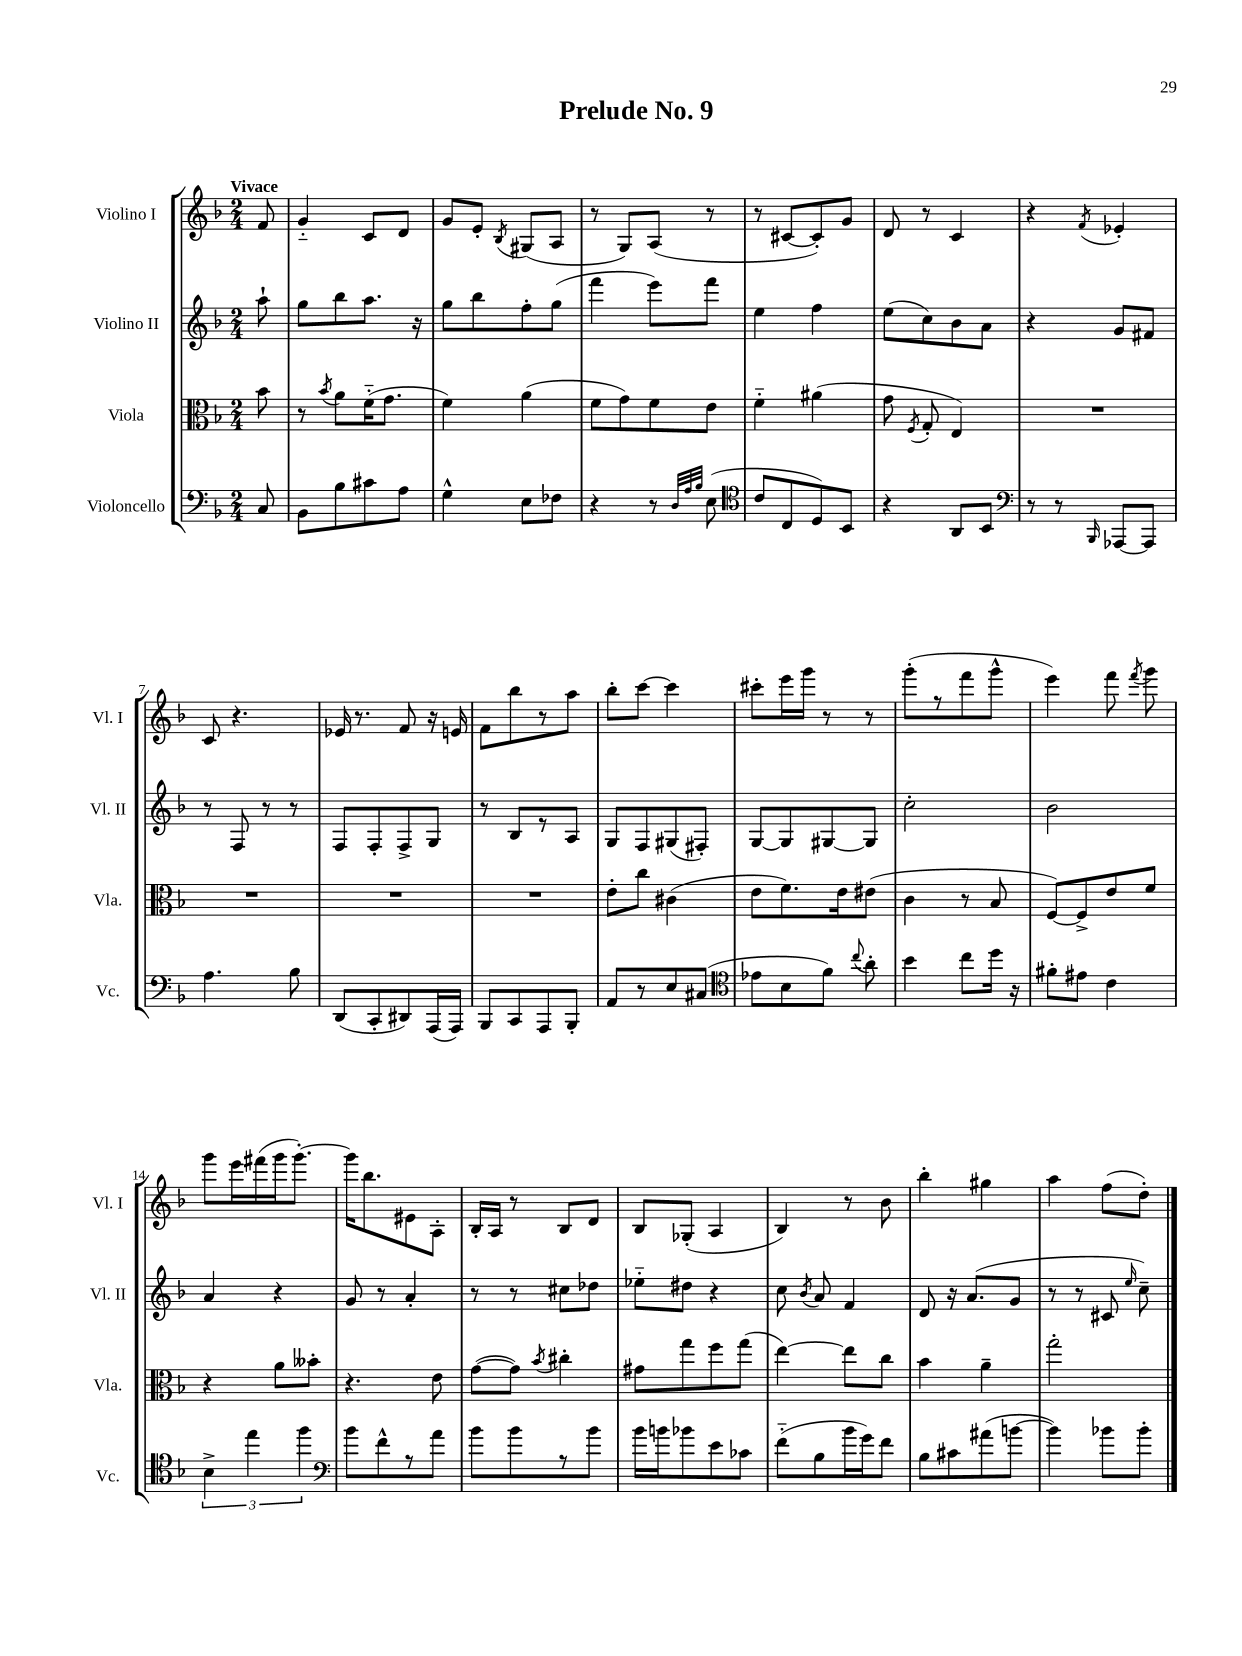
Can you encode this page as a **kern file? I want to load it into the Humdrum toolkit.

**kern	**kern	**kern	**kern
*staff4	*staff3	*staff2	*staff1
*clefF4	*clefC3	*clefG2	*clefG2
*k[b-]	*k[b-]	*k[b-]	*k[b-]
*M2/4	*M2/4	*M2/4	*M2/4
8C	8b-	8aa`	8f
=	=	=	=
8BB-	8r	8gg	4g'~
.	8qb-	.	.
8B-	8a	8bb-	.
8c#	(16f'~	8.aa	8c
.	8.g	.	.
8A	.	.	8d
.	.	16r	.
=	=	=	=
4G^^	4f)	8gg	8g
.	.	8bb-	8e'
.	.	.	8qB-
8E	(4a	8ff'	(8G#
8F-	.	(8gg	8A
=	=	=	=
4r	8f	4fff	8r
.	8g)	.	8G)
8r	8f	8eee)	(8A
32qqD	.	.	.
32qqA	.	.	.
32qqB-	.	.	.
(8E	8e	8fff	8r
=	=	=	=
*clefC4	*	*	*
8c	4f'~	4ee	8r
8C	.	.	[8c#
8D)	(4a#	4ff	8c#'])
8BB-	.	.	8g
=	=	=	=
4r	8g	(8ee	8d
.	8qF	.	.
.	8G'	8cc)	8r
8AA	4E)	8b-	4c
8BB-	.	8a	.
=	=	=	=
*clefF4	*	*	*
8r	2r	4r	4r
8r	.	.	.
16qqBBB-	.	.	8qf
[8AAA-	.	8g	4e-'
8AAA-]	.	8f#	.
=	=	=	=
4.A	2r	8r	8c
.	.	8F	4.r
.	.	8r	.
8B-	.	8r	.
=	=	=	=
(8DD	2r	8F	16e-
.	.	.	8.r
8CC'	.	8F'	.
8DD#)	.	8F^	8f
(16AAA	.	8G	16r
16AAA)	.	.	16e
=	=	=	=
8BBB-	2r	8r	8f
8CC	.	8B-	8bb-
8AAA	.	8r	8r
8BBB-'	.	8A	8aa
=	=	=	=
8AA	8e'	8G	8bb-'
8r	8cc	8F	[8ccc
8E	(4c#	(8G#	4ccc]
(8C#	.	8F#')	.
=	=	=	=
*clefC4	*	*	*
8e-	8e	[8G	8ccc#'
8B-	8.f)	8G]	16eee
.	.	.	16ggg
8f)	.	[8G#	8r
.	16e	.	.
8qqcc	.	.	.
8a'	(8e#	8G#]	8r
=	=	=	=
4b-	4c	2cc'	(8ggg'
.	.	.	8r
8cc	8r	.	8fff
16dd	8B-	.	8ggg^^
16r	.	.	.
=	=	=	=
8f#'	[8F)	2b-	4eee)
8e#	8F^]	.	.
4c	8e	.	8fff
.	.	.	8qfff
.	8f	.	8ggg
=	=	=	=
6B-^	4r	4a	8ggg
.	.	.	16eee
6ee	.	.	.
.	.	.	(16fff#
.	8a	4r	16ggg
.	.	.	[8.ggg')
6ff	.	.	.
.	8b--'	.	.
=	=	=	=
*clefF4	*	*	*
8b-	4.r	8g	16ggg]
.	.	.	8.bb-
8f^^	.	8r	.
8r	.	4a'	8e#
8a	8e	.	8A'
=	=	=	=
8b-	([8g	8r	16B-'
.	.	.	16A
8b-	8g])	8r	8r
.	8qb-	.	.
8r	4cc#'	8cc#	8B-
8b-	.	8dd-	8d
=	=	=	=
16b-	8g#	8ee-'~	8B-
16b	.	.	.
8b-	8gg	8dd#	(8G-'
8e	8ff	4r	4A
8c-	(8gg	.	.
=	=	=	=
(8f'~	[4ee)	8cc	4B-)
.	.	8qb-	.
8B-	.	8a	.
16b-	8ee]	4f	8r
16g)	.	.	.
8f	8cc	.	8b-
=	=	=	=
8B-	4b-	8d	4bb-'
8c#	.	16r	.
.	.	(8.a	.
(8a#	4a~	.	4gg#
[8b	.	8g	.
=	=	=	=
4b])	2gg'	8r	4aa
.	.	8r	.
8b-	.	8c#	(8ff
.	.	16qqee	.
8b-'	.	8cc~)	8dd')
==	==	==	==
*-	*-	*-	*-
